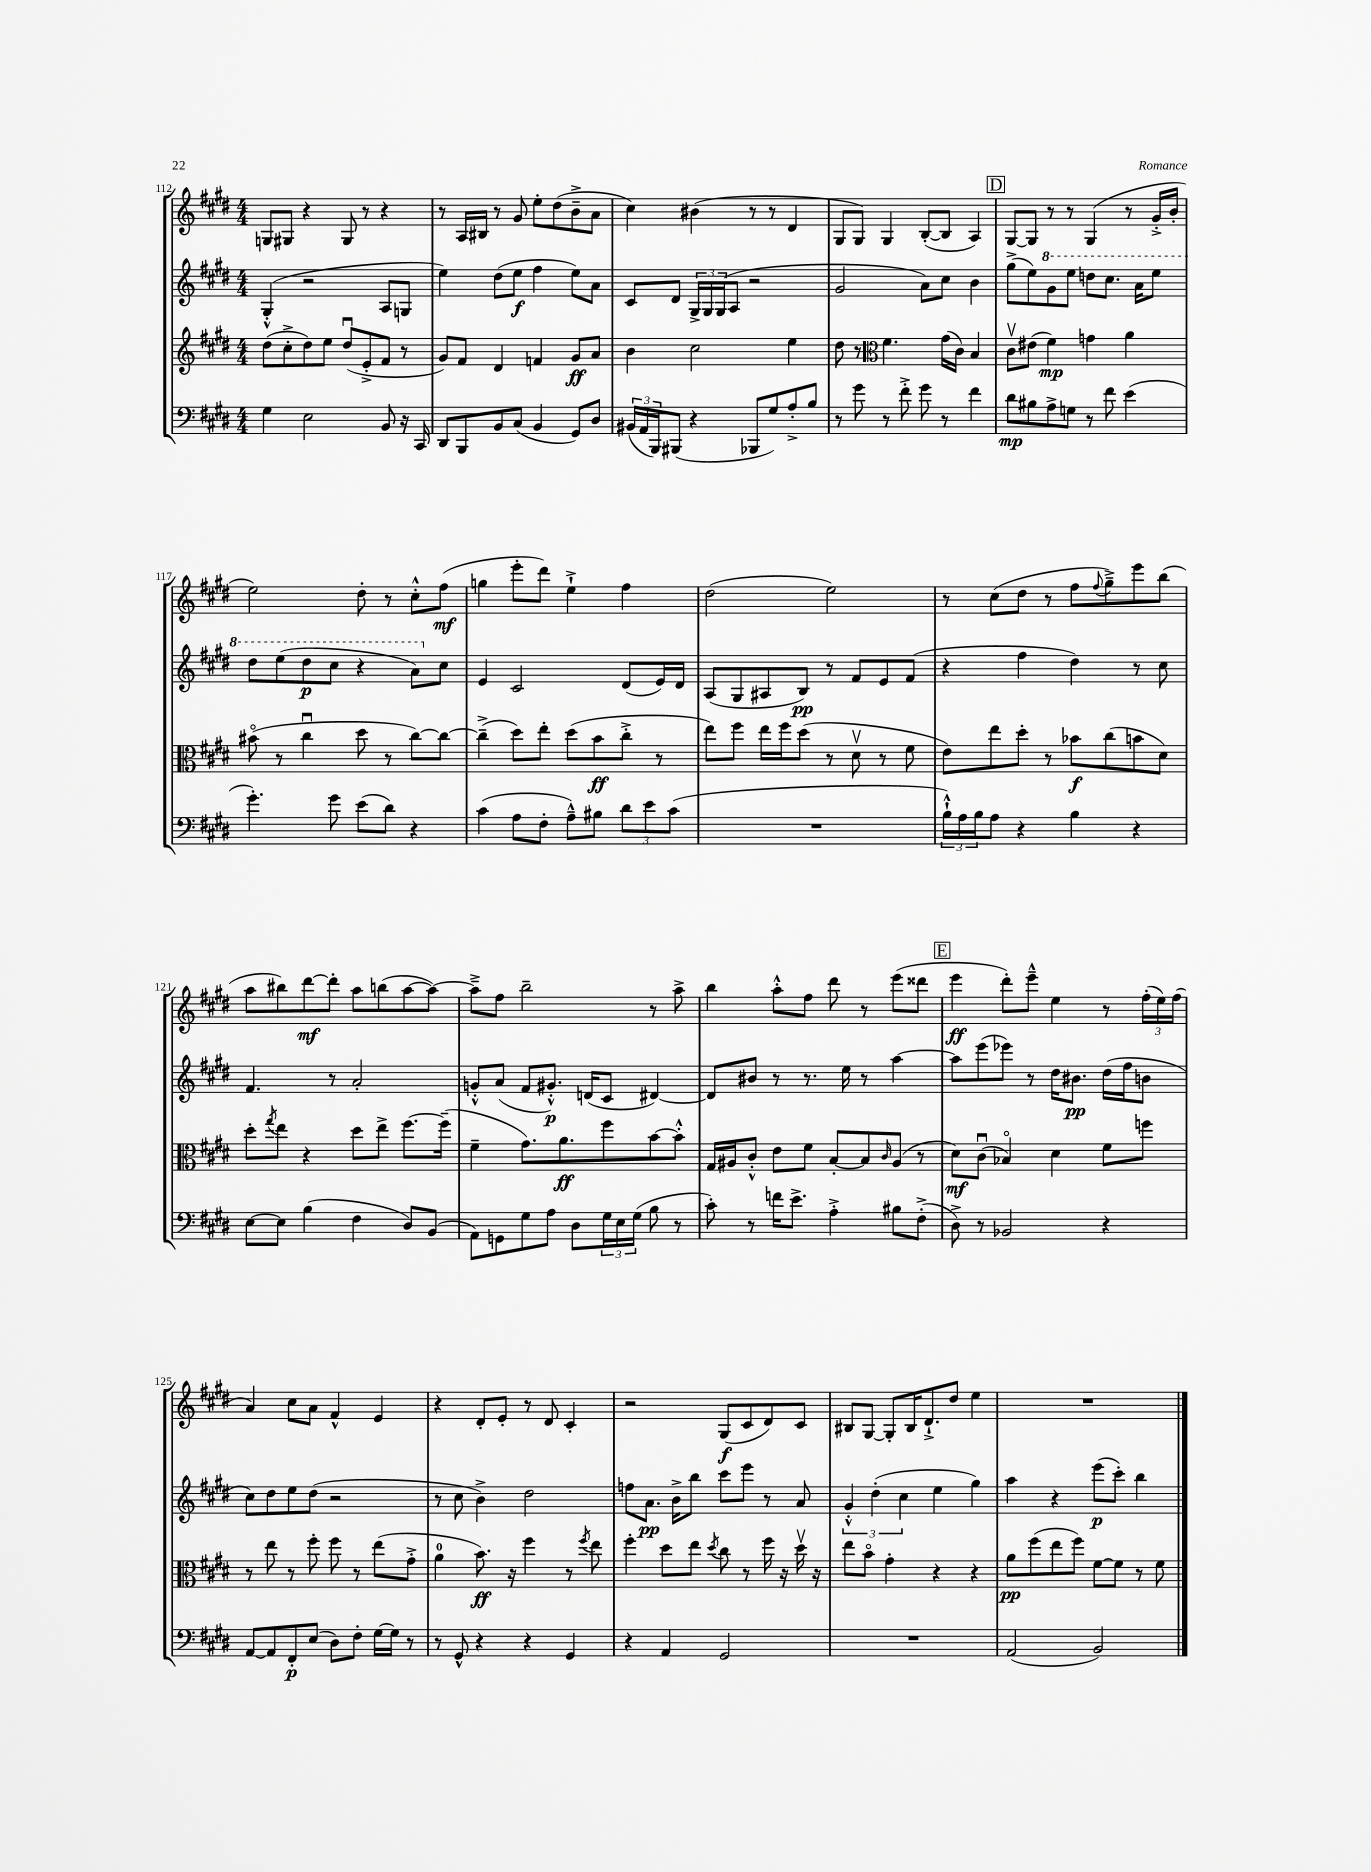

**kern	**dynam	**kern	**dynam	**kern	**dynam	**kern	**dynam
*part4	*part4	*part3	*part3	*part2	*part2	*part1	*part1
*staff4	*staff4	*staff3	*staff3	*staff2	*staff2	*staff1	*staff1
*clefF4	*	*clefG2	*	*clefG2	*	*clefG2	*
*k[f#c#g#d#]	*	*k[f#c#g#d#]	*	*k[f#c#g#d#]	*	*k[f#c#g#d#]	*
*M4/4	*	*M4/4	*	*M4/4	*	*M4/4	*
=112	=112	=112	=112	=112	=112	=112	=112
4G#\	.	(8dd#\L	.	(4G#'^^/	.	8Gn/L	.
.	.	8cc#'^\	.	.	.	8G#X/J	.
2E\	.	8dd#\)	.	2r	.	4r	.
.	.	8ee\J	.	.	.	.	.
.	.	(8dd#u/L	.	.	.	8G#/	.
.	.	8e'^/	.	.	.	8r	.
8BB/	.	8f#/J	.	8A/L	.	4r	.
16r	.	8r	.	8Gn/J	.	.	.
16CC#/	.	.	.	.	.	.	.
=113	=113	=113	=113	=113	=113	=113	=113
8DD#/L	.	8g#/L)	.	4ee\)	.	8r	.
8BBB/	.	8f#/J	.	.	.	16A/LL	.
.	.	.	.	.	.	16B#X/JJ	.
8BB/	.	4d#/	.	(8dd#\L	.	8r	.
(8C#/J	.	.	.	8ee\J	f	8g#/	.
4BB/	.	4fn/	.	4ff#\	.	8ee'\L	.
.	.	.	.	.	.	(8dd#\	.
8GG#/L)	.	8g#/L	ff	8ee\L)	.	8b~^\	.
8D#/J	.	8a/J	.	8a\J	.	8a\J	.
=114	=114	=114	=114	=114	=114	=114	=114
(24BB#X/LL	.	4b\	.	8c#/L	.	4cc#\)	.
24AA/	.	.	.	.	.	.	.
24BBB/J)	.	.	.	.	.	.	.
(8BBB#X/J	.	.	.	8d#/J	.	.	.
4r	.	2cc#\	.	24G#^/LL	.	(4b#X\	.
.	.	.	.	24G#/	.	.	.
.	.	.	.	(24G#/J	.	.	.
.	.	.	.	8A/J	.	.	.
8BBB-X/L	.	.	.	2r	.	8r	.
8G#/)	.	.	.	.	.	8r	.
8A'^/	.	4ee\	.	.	.	4d#/	.
8B/J	.	.	.	.	.	.	.
=115	=115	=115	=115	=115	=115	=115	=115
8r	.	8dd#\	.	2g#/	.	8G#/L	.
8g#\	.	8r	.	.	.	8G#/J)	.
*	*	*clefC3	*	*	*	*	*
8r	.	4.f#\	.	.	.	4G#/	.
8f#'^\	.	.	.	.	.	.	.
8g#\	.	.	.	8a\L)	.	([8B'/L	.
8r	.	(16g#\LL	.	8cc#\J	.	8B/J]	.
.	.	16c#\JJ)	.	.	.	.	.
4f#\	.	4B/	.	4b\	.	4A/)	.
!!LO:REH:place=s1:t=D
=116	=116	=116	=116	=116	=116	=116	=116
8d#\L	mp	8c#v\L	.	(8gg#^\L	.	[8G#/L	.
8B#X\	.	(8e#X\J	.	8ee\)	.	8G#/J]	.
*	*	*	*	*8va	*	*	*
8A^\	.	4f#\)	mp	8gg#\	.	8r	.
8Gn\J	.	.	.	8eee\J	.	8r	.
8r	.	4gn\	.	8dddn\L	.	(4G#/	.
8f#\	.	.	.	8.ccc#\J	.	.	.
(4e\	.	4a\	.	.	.	8r	.
.	.	.	.	16aa\KL	.	.	.
.	.	.	.	8eee\J	.	16g#'^/LL	.
.	.	.	.	.	.	16b'/JJ	.
!!LO:LB:g=z
=117	=117	=117	=117	=117	=117	=117	=117
4.g#'\)	.	(8b#X\	.	8ddd#\L	.	2ee\)	.
.	.	8r	.	(8eee\	.	.	.
.	.	4cc#u\	.	8ddd#\	p	.	.
8g#\	.	.	.	8ccc#\J	.	.	.
(8e\L	.	8dd#\	.	4r	.	8dd#'\	.
8d#\J)	.	8r	.	.	.	8r	.
4r	.	[8cc#\L)	.	8aa\L)	.	8cc#'^^\L	.
*	*	*	*	*X8va	*	*	*
.	.	8cc#\J_	.	8cc#\J	.	(8ff#\J	mf
=118	=118	=118	=118	=118	=118	=118	=118
(4c#\	.	(4cc#~^\]	.	4e/	.	4ggn\	.
8A\L	.	8dd#\L)	.	2c#/	.	8eee'\L	.
8F#'\J	.	8ee'\J	.	.	.	8ddd#\J)	.
8A~^^\L)	.	(8dd#\L	.	.	.	4ee`^\	.
8B#X\J	.	8b\	ff	.	.	.	.
12d#\L	.	8cc#'^\J	.	(8d#/L	.	4ff#\	.
12e\	.	.	.	.	.	.	.
.	.	8r	.	16e/L)	.	.	.
(12c#\J	.	.	.	.	.	.	.
.	.	.	.	16d#/JJ	.	.	.
=119	=119	=119	=119	=119	=119	=119	=119
1r	.	8ee\L)	.	(8A/L	.	(2dd#\	.
.	.	8ff#\J	.	8G#/	.	.	.
.	.	16ee\LL	.	8A#X/	.	.	.
.	.	16ff#\J	.	.	.	.	.
.	.	(8dd#\J	.	8B/J)	pp	.	.
.	.	8r	.	8r	.	2ee\)	.
.	.	8d#v\	.	8f#/L	.	.	.
.	.	8r	.	8e/	.	.	.
.	.	8f#\	.	(8f#/J	.	.	.
=120	=120	=120	=120	=120	=120	=120	=120
24B`^^\LL)	.	8e\L)	.	4r	.	8r	.
24A\	.	.	.	.	.	.	.
24B\J	.	.	.	.	.	.	.
8A\J	.	8ee\	.	.	.	(8cc#\L	.
4r	.	8dd#'\J	.	4ff#\	.	8dd#\J	.
.	.	8r	.	.	.	8r	.
4B\	.	8b-X\L	f	4dd#\)	.	8ff#\L	.
.	.	.	.	.	.	8qqff#/	.
.	.	(8cc#\	.	.	.	8gg#~^\)	.
4r	.	8bn\	.	8r	.	8eee\	.
.	.	8d#\J)	.	8cc#\	.	(8bb\J	.
!!LO:LB:g=z
=121	=121	=121	=121	=121	=121	=121	=121
[8E\L	.	8dd#'\L	.	4.f#/	.	8aa\L	.
.	.	8qgg#/	.	.	.	.	.
8E\J]	.	8ee\J	.	.	.	8bb#X\)	.
(4B\	.	4r	.	.	.	[8ddd#\	mf
.	.	.	.	8r	.	8ddd#'\J]	.
4F#\	.	8dd#\L	.	2a'/	.	8aa\L	.
.	.	8ee^\J	.	.	.	(8bbn\	.
8D#/L)	.	[8.ff#\L	.	.	.	[8aa\	.
(8BB/J	.	.	.	.	.	8aa\J_)	.
.	.	(16ff#~\Jk]	.	.	.	.	.
=122	=122	=122	=122	=122	=122	=122	=122
8AA\L)	.	4f#~\	.	8gn'^^/L	.	8aa~^\L]	.
8GGn\	.	.	.	(8a/J	.	8ff#\J	.
8G#\	.	8.g#\L)	.	8f#/L	.	2bb~\	.
8A\J	.	.	.	8.g#X'^^/J)	p	.	.
.	.	8.a\	ff	.	.	.	.
8D#\L	.	.	.	.	.	.	.
.	.	.	.	(16dn/KL	.	.	.
24G#\L	.	8ff#\	.	8c#/J	.	.	.
24E\	.	.	.	.	.	.	.
(24G#\JJ	.	.	.	.	.	.	.
8B\	.	[8b\	.	[4d#X/)	.	8r	.
8r	.	8b'^^\J]	.	.	.	8aa^\	.
=123	=123	=123	=123	=123	=123	=123	=123
8c#'\)	.	16G#/LL	.	8d#/L]	.	4bb\	.
.	.	16A#X/J	.	.	.	.	.
8r	.	8c#'^^/J	.	8b#X/J	.	.	.
16fn\KL	.	8e\L	.	8r	.	8aa'^^\L	.
8.e^\J	.	.	.	.	.	.	.
.	.	8f#\J	.	8.r	.	8ff#\J	.
4A'^\	.	[8B'/L	.	.	.	8ddd#\	.
.	.	.	.	16ee\	.	.	.
.	.	8B/]	.	8r	.	8r	.
.	.	16qqc#/	.	.	.	.	.
8B#X\L	.	(8A#/J	.	[4aa\	.	(8eee\L	.
(8F#'^\J	.	8r	.	.	.	8ddd##X\J	.
!!LO:REH:place=s1:t=E
=124	=124	=124	=124	=124	=124	=124	=124
8D#^\)	.	8d#\L)	mf	8aa\L]	.	4eee\	ff
8r	.	(8c#u\J	.	(8eee\	.	.	.
2BB-X/	.	4B-X/)	.	8eee-X\J)	.	8ddd#'\L)	.
.	.	.	.	8r	.	8eee~^^\J	.
.	.	4d#\	.	16dd#\KL	.	4ee\	.
.	.	.	.	8.b#X\J	pp	.	.
4r	.	8f#\L	.	(16dd#\LL	.	8r	.
.	.	.	.	16ff#\J	.	.	.
.	.	8ffn\J	.	8bn\J	.	(24ff#'\LL	.
.	.	.	.	.	.	24ee\)	.
.	.	.	.	.	.	(24ff#\JJ	.
!!LO:LB:g=z
=125	=125	=125	=125	=125	=125	=125	=125
[8AA/L	.	8r	.	8cc#\L)	.	4a/)	.
8AA/]	.	8ee\	.	8dd#\	.	.	.
8FF#'/	p	8r	.	8ee\	.	8cc#\L	.
(8E/J	.	8ff#'\	.	(8dd#\J	.	8a\J	.
8D#\L)	.	8ff#\	.	2r	.	4f#^^/	.
8F#'\J	.	8r	.	.	.	.	.
[16G#\LL	.	(8ee\L	.	.	.	4e/	.
16G#\JJ]	.	.	.	.	.	.	.
8r	.	8g#'^\J	.	.	.	.	.
=126	=126	=126	=126	=126	=126	=126	=126
8r	.	4a\	.	8r	.	4r	.
8GG#^^/	.	.	.	8cc#\	.	.	.
4r	.	8.b\)	ff	4b^\)	.	8d#'/L	.
.	.	.	.	.	.	8e'/J	.
.	.	16r	.	.	.	.	.
4r	.	4ff#\	.	2dd#\	.	8r	.
.	.	.	.	.	.	8d#/	.
4GG#/	.	8r	.	.	.	4c#'/	.
.	.	8qff#/	.	.	.	.	.
.	.	8ee\	.	.	.	.	.
=127	=127	=127	=127	=127	=127	=127	=127
4r	.	4ff#'\	.	8ffn\L	.	2r	.
.	.	.	.	8.a\J	pp	.	.
4AA/	.	8dd#\L	.	.	.	.	.
.	.	.	.	16b^\KL	.	.	.
.	.	8ee\J	.	8bb\J	.	.	.
.	.	8qdd#/	.	.	.	.	.
2GG#/	.	8cc#\	.	8ccc#\L	.	(8G#/L	f
.	.	8r	.	8eee\J	.	8c#/	.
.	.	16ff#\	.	8r	.	8d#/)	.
.	.	16r	.	.	.	.	.
.	.	16dd#v\	.	8a/	.	8c#/J	.
.	.	16r	.	.	.	.	.
=128	=128	=128	=128	=128	=128	=128	=128
1r	.	8ee\L	.	6g#'^^/	.	8B#X/L	.
.	.	8b\J	.	.	.	[8G#/J	.
.	.	.	.	(6dd#'\	.	.	.
.	.	4g#'\	.	.	.	8G#'/L]	.
.	.	.	.	6cc#\	.	.	.
.	.	.	.	.	.	16B#/K	.
.	.	.	.	.	.	8.d#`^/	.
.	.	4r	.	4ee\	.	.	.
.	.	.	.	.	.	8dd#/J	.
.	.	4r	.	4gg#\)	.	4ee\	.
=129	=129	=129	=129	=129	=129	=129	=129
(2AA/	.	8a\L	pp	4aa\	.	1r	.
.	.	(8ff#\	.	.	.	.	.
.	.	8ee\	.	4r	.	.	.
.	.	8ff#\J)	.	.	.	.	.
2BB/)	.	[8f#\L	.	(8eee\L	p	.	.
.	.	8f#\J]	.	8ccc#'\J)	.	.	.
.	.	8r	.	4bb\	.	.	.
.	.	8f#\	.	.	.	.	.
==	==	==	==	==	==	==	==
*-	*-	*-	*-	*-	*-	*-	*-
